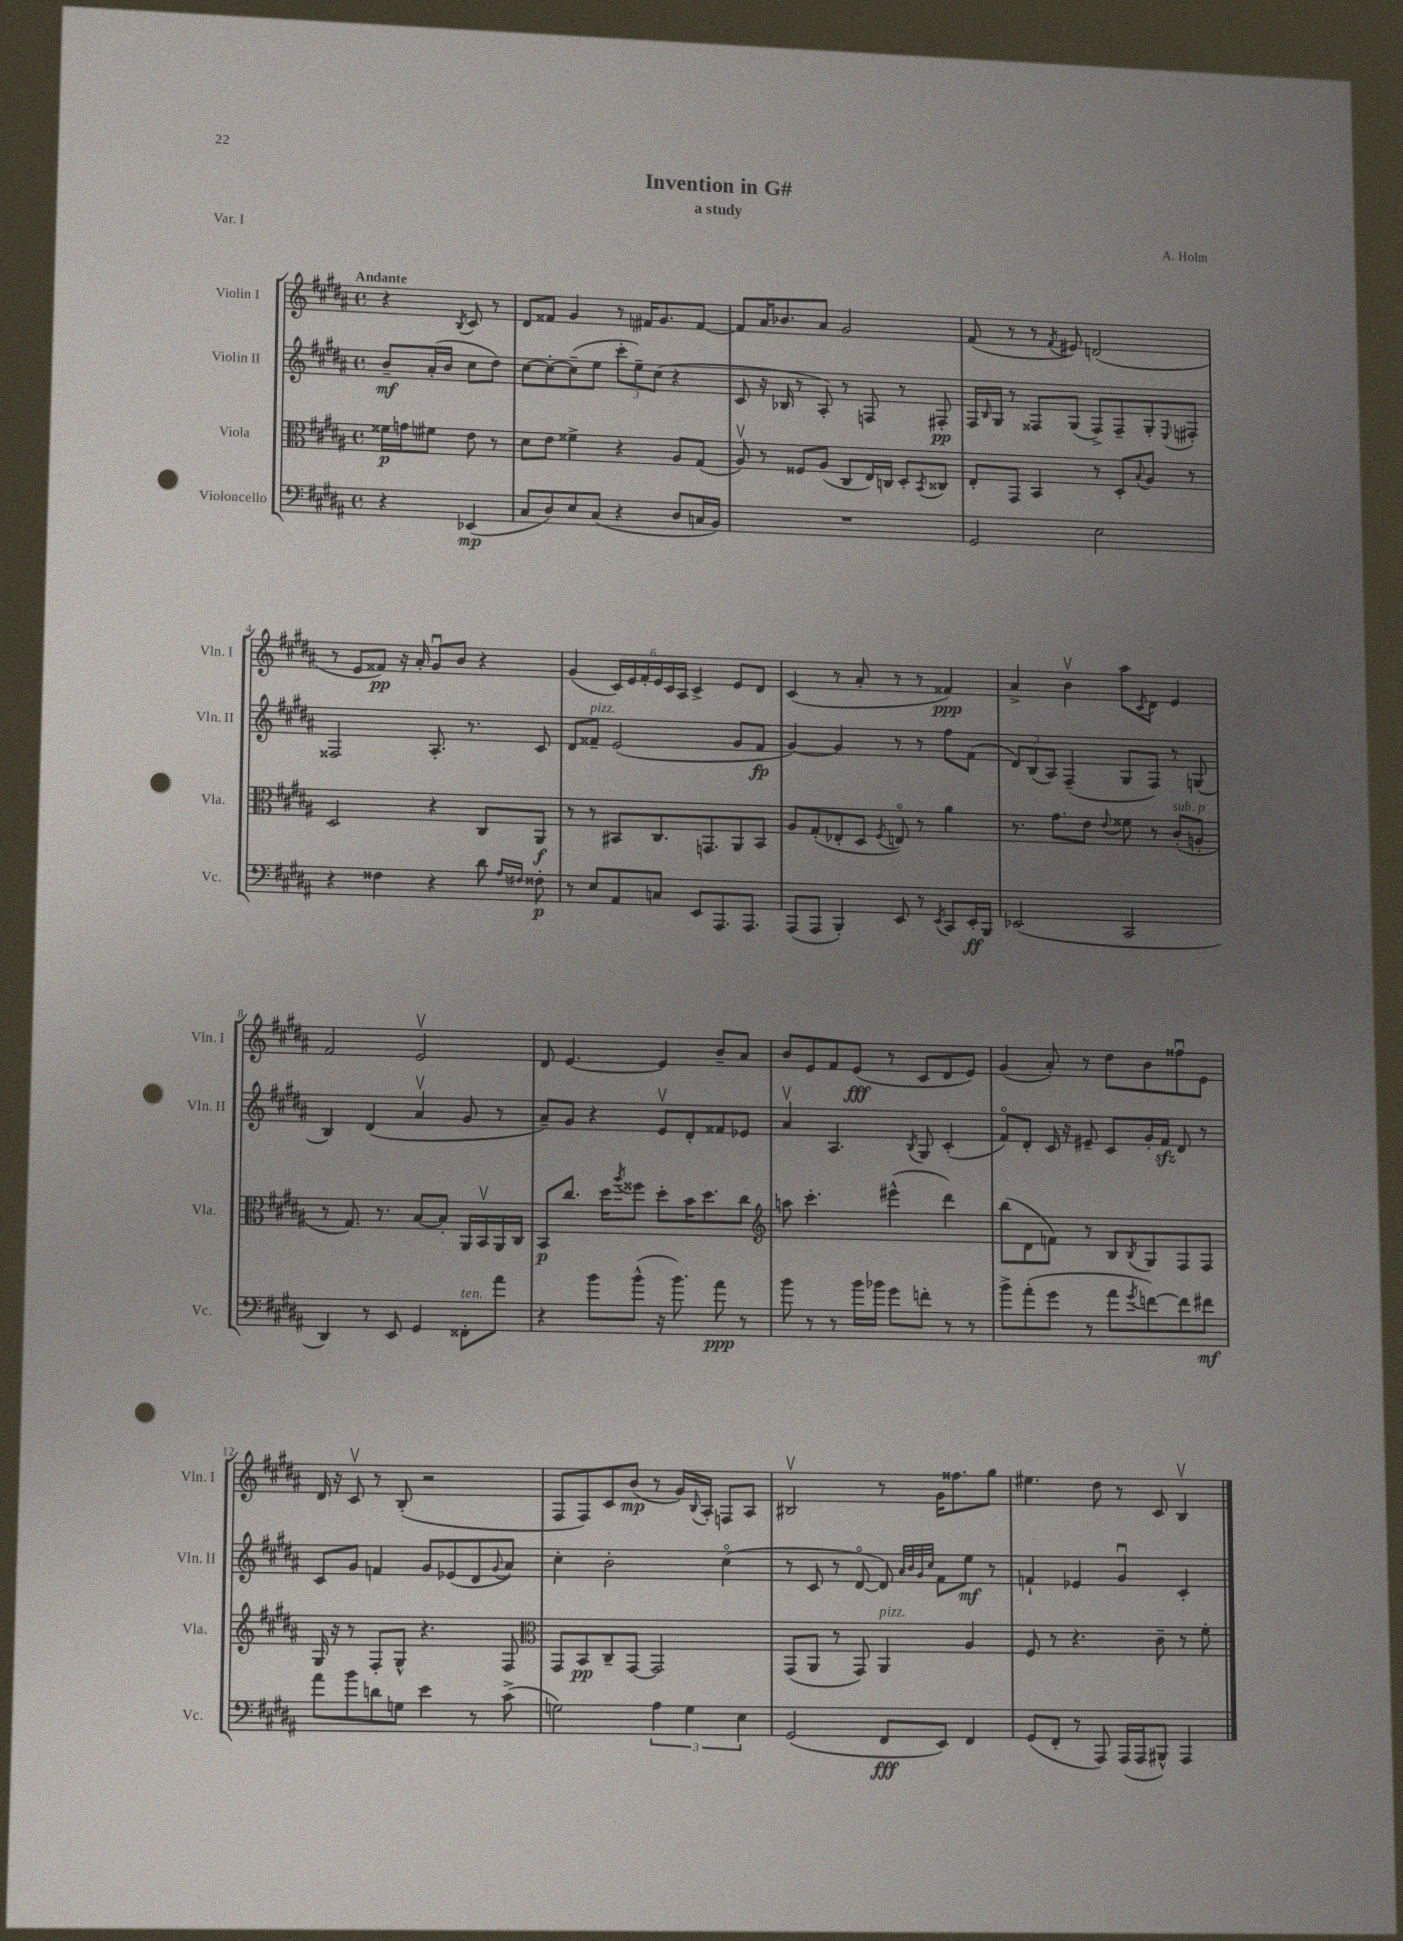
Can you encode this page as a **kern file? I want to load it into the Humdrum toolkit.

**kern	**dynam	**kern	**dynam	**kern	**dynam	**kern	**dynam
*part4	*part4	*part3	*part3	*part2	*part2	*part1	*part1
*staff4	*staff4	*staff3	*staff3	*staff2	*staff2	*staff1	*staff1
*I"Violoncello	*	*I"Viola	*	*I"Violin II	*	*I"Violin I	*
*I'Vc.	*	*I'Vla.	*	*I'Vln. II	*	*I'Vln. I	*
*clefF4	*	*clefC3	*	*clefG2	*	*clefG2	*
*k[f#c#g#d#a#]	*	*k[f#c#g#d#a#]	*	*k[f#c#g#d#a#]	*	*k[f#c#g#d#a#]	*
*M4/4	*	*M4/4	*	*M4/4	*	*M4/4	*
*met(c)	*	*met(c)	*	*met(c)	*	*met(c)	*
=	=	=	=	=	=	=	=
!	!	!	!	!	!	!LO:TX:a:B:t=Andante	!
4r	.	16f##X\LL	p	8b~/L	mf	4r	.
.	.	16gn\J	.	.	.	.	.
.	.	8f#X\J	.	(16a#'/L	.	.	.
.	.	.	.	16b/JJ	.	.	.
.	.	.	.	.	.	8qB/	.
(4EE-X/	mp	8e\	.	8cc#\L	.	8c#/	.
.	.	8r	.	8dd#\J)	.	8r	.
=1	=1	=1	=1	=1	=1	=1	=1
8C#/L	.	8d#\L	.	[8cc#\L	.	8d#/L	.
8D#/)	.	8e\J	.	8cc#'\_	.	8f##X/J	.
8E/	.	4f##X^\	.	(8cc#~\]	.	4g#/	.
(8C#/J	.	.	.	8ee\J	.	.	.
4r	.	4r	.	12ccc#'\L	.	8r	.
.	.	.	.	12ee~\)	.	.	.
.	.	.	.	.	.	16f#X/KL	.
.	.	.	.	(12cc#\J	.	.	.
.	.	.	.	.	.	8.g#/	.
8D#/L	.	8A#/L	.	4r	.	.	.
16Cn/L	.	(8G#/J	.	.	.	[8f#/J	.
16BB/JJ)	.	.	.	.	.	.	.
=2	=2	=2	=2	=2	=2	=2	=2
1r	.	8A#v/)	.	8c#/	.	8f#/L]	.
.	.	8r	.	16r	.	16a#/K	.
.	.	.	.	16B-X/	.	8.b-X/	.
.	.	8F##X/L	.	8r	.	.	.
.	.	(8A#/J	.	8A#'/)	.	8a#/J	.
.	.	8C#/L	.	8r	.	2g#/	.
.	.	16E/L)	.	8Fn/	.	.	.
.	.	16Cn/JJ	.	.	.	.	.
.	.	8D#'/L	.	8r	.	.	.
.	.	8qBB/	.	.	.	.	.
.	.	8C##X/J	.	8F#X'/	pp	.	.
=3	=3	=3	=3	=3	=3	=3	=3
2GG#/	.	8E'/L	.	16F#/LL	.	(8f#/	.
.	.	.	.	16qqB/	.	.	.
.	.	.	.	16G#/JJ	.	.	.
.	.	8GG#/J	.	8r	.	8r	.
.	.	4BB/	.	8F##X/L	.	8r	.
.	.	.	.	.	.	8qf#/	.
.	.	.	.	(8G#/J	.	8e#X/)	.
2E\	.	8r	.	8F##^/L)	.	(2dn/	.
.	.	8D#'/L	.	8F##~/	.	.	.
.	.	8qqB/	.	.	.	.	.
.	.	8A#/J	.	8G#'/	.	.	.
.	.	.	.	8qqE/	.	.	.
.	.	8r	.	8F#X'/J	.	.	.
!!LO:LB:g=z
=4	=4	=4	=4	=4	=4	=4	=4
4r	.	2D#/	.	2F##X/	.	8r	.
.	.	.	.	.	.	8e/L	.
4F##X\	.	.	.	.	.	8f##X/J)	pp
.	.	.	.	.	.	16r	.
.	.	.	.	.	.	16a#'/	.
4r	.	4r	.	8.A#'/	.	8g#u/L	.
.	.	.	.	.	.	8b/J	.
.	.	.	.	8.r	.	.	.
8d#\	.	8C#/L	.	.	.	4r	.
16qqA#/LL	.	.	.	.	.	.	.
16qqF#X/JJ	.	.	.	.	.	.	.
8F##X'\	p	8AA#/J	f	8c#/	.	.	.
=5	=5	=5	=5	=5	=5	=5	=5
8r	.	8r	.	8d#/L	.	(4g#/	.
!	!	!	!	!LO:TX:a:i:t=pizz.	!	!	!
8E/L	.	8r	.	8f##X~/J	.	.	.
8AA#/	.	8BB#X/L	.	(2e/	.	24c#/LL)	.
.	.	.	.	.	.	24e/	.
.	.	.	.	.	.	24f#'/	.
8Cn/J	.	8.C#/	.	.	.	24e/	.
.	.	.	.	.	.	24c#/	.
.	.	.	.	.	.	24A#/JJ	.
8EE/L	.	.	.	.	.	4c#^/	.
.	.	8.GGn/	.	.	.	.	.
8.AAA#/	.	.	.	.	.	.	.
.	.	8AA#/	.	8g#/L	.	8e/L	.
8.AAA#/J	.	.	.	.	.	.	.
.	.	8BB#/J	.	8f##/J	fp	8d#/J	.
=6	=6	=6	=6	=6	=6	=6	=6
(8AAA#/L	.	8A#/L	.	[4g#/)	.	(4c#/	.
8AAA#/J	.	(8G#'/	.	.	.	.	.
4BBB'/)	.	8E-X'/	.	4g#/]	.	8r	.
.	.	8D#/J	.	.	.	8a#'/	.
.	.	8qF#/	.	.	.	.	.
8EE/	.	8En/)	.	8r	.	8r	.
8r	.	8r	.	8r	.	8r	.
8qEE/	.	.	.	.	.	.	.
8CC#/L	.	4a#\	.	8ff#\L	.	4f##X/)	ppp
16EE'/L	ff	.	.	(8f#\J	.	.	.
16BBB/JJ	.	.	.	.	.	.	.
=7	=7	=7	=7	=7	=7	=7	=7
(2EE-X/	.	8.r	.	12d#/L)	.	4a#^/	.
.	.	.	.	(12B/	.	.	.
.	.	.	.	12A#/J)	.	.	.
.	.	8.g#\L	.	.	.	.	.
.	.	.	.	(4F#~/	.	4bv\	.
.	.	8e\J	.	.	.	.	.
.	.	8qqe/	.	.	.	.	.
2CC#/	.	8f##X\	.	8G#/L	.	8aa#\L	.
.	.	.	.	.	.	8qc#/	.
.	.	8r	.	8F#/J)	.	8d#\J	.
!	!	!LO:TX:a:i:t=sub. p	!	!	!	!	!
.	.	(8c#'/L	.	8r	.	4e/	.
.	.	8An'/J	.	(8Gn/	.	.	.
!!LO:LB:g=z
=8	=8	=8	=8	=8	=8	=8	=8
4DD#/)	.	8r	.	4B/)	.	2f#/	.
.	.	8.G#/)	.	.	.	.	.
8r	.	.	.	(4d#/	.	.	.
.	.	8.r	.	.	.	.	.
8EE/	.	.	.	.	.	.	.
4GG#/	.	[8B/L	.	4a#v/	.	2ev/	.
.	.	8B'/J]	.	.	.	.	.
!LO:TX:a:i:t=ten.	!	!	!	!	!	!	!
8FF##X'\L	.	16AA#/LL	.	8g#/	.	.	.
.	.	16BBv/	.	.	.	.	.
8a#\J	.	16AA#/	.	8r	.	.	.
.	.	16C#/JJ	.	.	.	.	.
=9	=9	=9	=9	=9	=9	=9	=9
4r	.	8BB/L	p	8a#~/L)	.	8d#/	.
.	.	8.cc#/J	.	8g#/J	.	[4.e/	.
8b\L	.	.	.	4r	.	.	.
.	.	16dd#\KL	.	.	.	.	.
.	.	8qaa#/	.	.	.	.	.
(8b^^\J	.	8ff##X\J	.	.	.	.	.
16r	.	8dd#'\L	.	8ev/L	.	4e/]	.
8.b\)	.	.	.	.	.	.	.
.	.	16b\K	.	8d#'/	.	.	.
.	.	8.dd#\	.	.	.	.	.
8a#\	ppp	.	.	8f##X/	.	8b~/L	.
8r	.	8cc#\J	.	8e-X/J	.	8a#/J	.
=10	=10	=10	=10	=10	=10	=10	=10
*	*	*clefG2	*	*	*	*	*
8b\	.	8aan\	.	4a#v/	.	8b/L	.
8r	.	4.ccc#'\	.	.	.	8e/	.
8r	.	.	.	4.A#/	.	8f#/	.
16b\LL	.	.	.	.	.	(8e/J	fff
16b-X\JJ	.	.	.	.	.	.	.
8g#\L	.	(4eee#X^^\	.	.	.	8r	.
.	.	.	.	8qB/	.	.	.
8fn'\J	.	.	.	8G#/	.	8c#/L	.
8r	.	4ddd#\)	.	(4c#'/	.	8d#/	.
8r	.	.	.	.	.	8e/J)	.
=11	=11	=11	=11	=11	=11	=11	=11
8b^\L	.	(8bb\L	.	8f#/L)	.	(4g#/	.
(8a#'\	.	8d#\	.	8d#'/J	.	.	.
8g#\J	.	8fn\J)	.	16c#/	.	8a#'/)	.
.	.	.	.	16r	.	.	.
8r	.	8r	.	8e#X~/	.	8r	.
8a#\L	.	8B/L	.	8c#/L	.	8dd#\L	.
8qg#/	.	8qB/	.	.	.	.	.
[8fn\)	.	8G#/	.	16g#'/L	.	8b\	.
.	.	.	.	16f#zz/JJ	.	.	.
8f\]	.	8F#/	.	8d#/	.	8ff##Xu\	.
8f#X\J	mf	8F#/J	.	8r	.	8e\J	.
!!LO:LB:g=z
=12	=12	=12	=12	=12	=12	=12	=12
8a#\L	.	16G#/	.	8c#/L	.	16d#/	.
.	.	16r	.	.	.	16r	.
8b\	.	8r	.	8g#/J	.	8c#v/	.
8dn\	.	8F#'/L	.	4fn/	.	8r	.
8Gn\J	.	8G#^^/J	.	.	.	(8B'/	.
4e\	.	4.r	.	8g#/L	.	2r	.
.	.	.	.	(8e-X/	.	.	.
8r	.	.	.	8d#/	.	.	.
.	.	.	.	8qqg#/	.	.	.
(8c#^\	.	8F#/	.	8a#/J)	.	.	.
=13	=13	=13	=13	=13	=13	=13	=13
*	*	*clefC3	*	*	*	*	*
2Gn\)	.	8GG#/L	.	4cc#'\	.	8F#/L	.
.	.	8BB/	pp	.	.	8F#/)	.
.	.	8C#~/	.	2b'\	.	8c#/	.
.	.	[8GG#/J	.	.	.	(8b/J	mp
6A#\	.	2GG#/]	.	.	.	8r	.
.	.	.	.	.	.	16g#/LL)	.
6G\	.	.	.	.	.	.	.
.	.	.	.	.	.	8qqB/	.
.	.	.	.	.	.	16A#'/JJ	.
.	.	.	.	(4cc#\	.	8Fn/L	.
6E\	.	.	.	.	.	.	.
.	.	.	.	.	.	8A#/J	.
=14	=14	=14	=14	=14	=14	=14	=14
(2GG#/	.	(8GG#/L	.	8r	.	2B#Xv/	.
.	.	8AA#/J	.	8c#/	.	.	.
.	.	8r	.	8r	.	.	.
.	.	8GG#/)	.	[8d#/	.	.	.
!	!	!LO:TX:a:i:t=pizz.	!	!	!	!	!
8FF#/L	fff	4AA#/	.	8d#/])	.	8r	.
.	.	.	.	32qqa#/LLL	.	.	.
.	.	.	.	32qqb/	.	.	.
.	.	.	.	32qqg#/	.	.	.
.	.	.	.	32qqcc#/JJJ	.	.	.
8EE/J)	.	.	.	8f#\L	.	16g#\KL	.
.	.	.	.	.	.	8.ff##X\	.
4FF#/	.	4A#/	.	8ee\J	mf	.	.
.	.	.	.	8r	.	8gg#\J	.
=15	=15	=15	=15	=15	=15	=15	=15
(8GG#/L	.	8F#/	.	4fn`/	.	4.ee#X\	.
8FF#'/J	.	8r	.	.	.	.	.
8r	.	4.r	.	4e-X/	.	.	.
8AAA#/)	.	.	.	.	.	8dd#\	.
(16AAA#/LL	.	.	.	4g#u/	.	8r	.
16AAA#/J	.	.	.	.	.	.	.
8BBB#X^^/J)	.	8c#~\	.	.	.	8c#/	.
4AAA#/	.	8r	.	4c#'/	.	4Bv/	.
.	.	8f#'\	.	.	.	.	.
==	==	==	==	==	==	==	==
*-	*-	*-	*-	*-	*-	*-	*-
